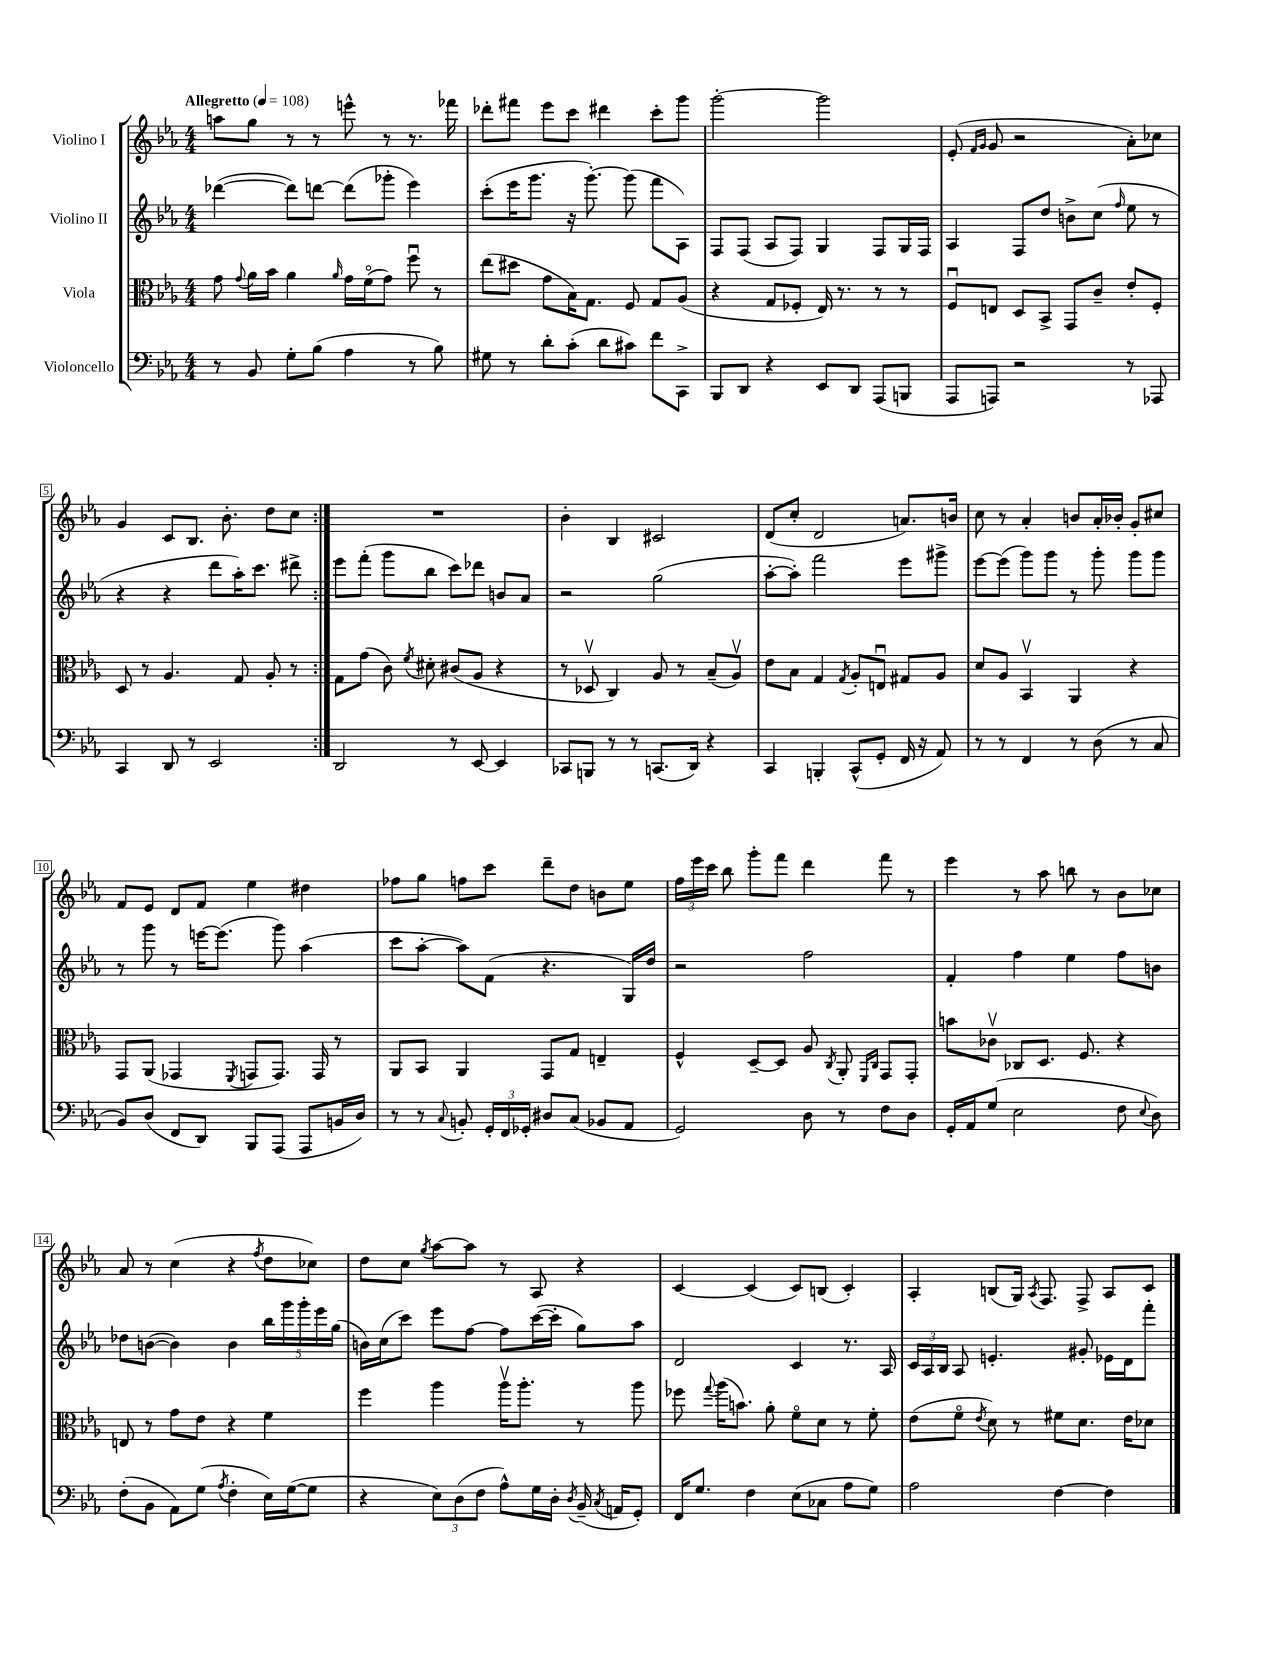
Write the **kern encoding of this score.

**kern	**kern	**kern	**kern
*staff4	*staff3	*staff2	*staff1
*clefF4	*clefC3	*clefG2	*clefG2
*k[b-e-a-]	*k[b-e-a-]	*k[b-e-a-]	*k[b-e-a-]
*M4/4	*M4/4	*M4/4	*M4/4
*MM108	*MM108	*MM108	*MM108
8r	8g\	([4ddd-\	8aa\L
.	8qqg/	.	.
8BB-/	16a-\LL	.	8gg\J
.	16b-\JJ	.	.
8G'\L	4a-\	8ddd-\]L)	8r
(8B-\J	.	[8ddd\J	8r
.	16qqa-/	.	.
4A-\	16g\LL	(8ddd\]L	8eee^^\
.	(16fo\J	.	.
.	8g\J)	8ggg-'\J	8r
8r	8ffu\	4eee-\)	8.r
8B-\)	8r	.	.
.	.	.	16fff-\
=	=	=	=
8G#\	(8ee-\L	(8ccc'\L	8ddd-'\L
8r	8dd#\J	16eee-\K	8fff#\J
.	.	8.ggg\J	.
8d'\L	8g\L	.	8eee-\L
(8c'\J	16B-\K)	16r	8ccc\J
.	8.G\J	[8.ggg'\)	.
8d\L	.	.	4ddd#\
8c#\J)	8F/	(8ggg\]	.
8f\L	8G/L	8fff\L	8ccc'\L
8CC^\J	(8A-/J	8A-\J)	8ggg\J
=	=	=	=
8BBB-/L	4r	8F/L	[2ggg'\
8DD/J	.	(8F/J	.
4r	8G/L	8A-/L	.
.	8F-'/J	8F/J)	.
8EE-/L	16E-/)	4G/	2ggg\]
.	8.r	.	.
8DD/J	.	.	.
(8AAA-/L	8r	8F/L	.
8BBB/J	8r	16G/L	.
.	.	16F/JJ	.
=	=	=	=
8AAA-/L	8Fu/L	4A-/	(8e-'/
.	.	.	16qqf/LL
.	.	.	16qqg/JJ
8AAA/J)	8E/J	.	8g/
2r	8D/L	8F/L	2r
.	8BB-^/J	8dd/J	.
.	8GG/L	8b^\L	.
.	8c~/J	(8cc\J	.
.	.	16qqff/	.
8r	8e-'/L	8ee-\	8a-'\L)
8AAA-/	8F'/J	8r	8cc-\J
=	=	=	=
4CC/	8D/	4r	4g/
.	8r	.	.
8DD/	4.A-/	4r	8c/L
8r	.	.	8.B-/J
2EE-/	.	8ddd\L	.
.	.	.	8.b-'\
.	8G/	16aa-'\K)	.
.	.	8.ccc\J	.
.	8A-'/	.	8dd\L
.	8r	8ddd#^\	8cc\J
=:|!	=:|!	=:|!	=:|!
2DD/	8G\L	8eee-\L	1r
.	(8g\J	(8fff'\J	.
.	8c\)	8ggg\L	.
.	8qf/	.	.
.	8d#'\	8bb-\J	.
8r	(8c#/L	8ccc\L)	.
[8EE-/	8A-/J	8ddd-\J	.
4EE-/]	4r	8b/L	.
.	.	8a-/J	.
=	=	=	=
8CC-/L	8r	2r	4b-'\
8BBB/J	8D-v/	.	.
8r	4C/)	.	4B-/
8r	.	.	.
(8.CC/L	8A-/	(2gg\	2c#/
.	8r	.	.
16DD/Jk)	.	.	.
4r	(8B-~/L	.	.
.	8A-v/J)	.	.
=	=	=	=
4CC/	8e-\L	[8aa-'\L	(8d/L
.	8B-\J	8aa-'\]J)	8cc'/J
4BBB'/	4G/	2fff\	2d/
.	8qG/	.	.
(8CC^^/L	8A-'/L	.	.
8GG'/J	8Eu/J	.	.
16FF/	8G#/L	8eee-\L	8.a/L)
16r	.	.	.
8AA-/)	8A-/J	8ggg#^\J	.
.	.	.	16b/Jk
=	=	=	=
8r	8d/L	[8eee-\L	8cc\
8r	8A-/J	(8eee-\]J	8r
4FF/	4BB-v/	8ggg\L)	4a-'/
.	.	8ggg\J	.
8r	4AA-/	8r	8b/L
(8D\	.	8ggg'\	16a-'/L
.	.	.	16b-'/JJ
8r	4r	8ggg\L	8g'/L
8C/	.	8ggg\J	8cc#/J
=	=	=	=
8BB-/L)	8GG/L	8r	8f/L
(8D/J	(8AA-/J	8ggg\	8e-/J
8FF/L	4GG-/	8r	8d/L
8DD/J)	.	[16eee\LK	8f/J
.	.	(8.eee\]J	.
.	8qFF/	.	.
8BBB-/L	8GG/L	.	4ee-\
(8AAA-/J	8.GG/J)	8ggg\)	.
8AAA-/L	.	(4aa-\	4dd#\
.	16GG/	.	.
16BB/L	8r	.	.
16D/JJ)	.	.	.
=	=	=	=
8r	8AA-/L	8ccc\L	8ff-\L
8r	8BB-/J	[8aa-'\J	8gg\J
8qqC/	.	.	.
8BB'/	4AA-/	8aa-\]L)	8ff\L
24GG'/LL	.	(8f\J	8ccc\J
24FF/	.	.	.
24GG-'/JJ	.	.	.
8D#/L	8GG/L	4.r	8ddd~\L
(8C/J	8G/J	.	8dd\J
8BB-/L	4E~/	.	8b\L
8AA-/J	.	16G/LL)	8ee-\J
.	.	16dd/JJ	.
=	=	=	=
2GG/)	4F^^/	2r	24ff\LL
.	.	.	24eee-\
.	.	.	24ccc\JJ
.	.	.	8bb-\
.	[8D~/L	.	8ggg'\L
.	8D/]J	.	8fff\J
8D\	8A-/	2ff\	4ddd\
.	8qC/	.	.
8r	8AA-'/	.	.
.	16qqFF/LL	.	.
.	16qqC/JJ	.	.
8F\L	8GG/L	.	8fff\
8D\J	8GG'/J	.	8r
=	=	=	=
16GG'/LL	8b\L	4f'/	4eee-\
16AA-/J	.	.	.
(8G/J	8c-v\J	.	.
2E-\	8C-/L	4ff\	8r
.	8.D/J	.	8aa-\
.	.	4ee-\	8bb\
.	8.F/	.	.
.	.	.	8r
8F\	4r	8ff\L	8b-\L
8qqE-/	.	.	.
8D\)	.	8b\J	8cc-\J
=	=	=	=
(8F'\L	8E/	8dd-\L	8a-/
8BB-\J	8r	([8b\J	8r
8AA-\L)	8g\L	4b\])	(4cc\
(8G\J	8e-\J	.	.
8qA-/	.	.	.
4F'\	4r	4b\	4r
.	.	.	8qff/
16E-\LL)	4f\	20bb-\LL	8dd\L
.	.	20ggg\	.
([16G\J	.	.	.
.	.	20ggg'\	.
8G\]J	.	.	8cc-\J)
.	.	20eee-\	.
.	.	(20gg\JJ	.
=	=	=	=
4r	4ff\	16b\LL)	8dd\L
.	.	(16cc\J	.
.	.	8ccc\J)	8cc\J
.	.	.	8qgg/
12E-\L)	4aa-\	8eee-\L	[8aa-\L
(12D\	.	.	.
.	.	[8ff\J	8aa-\]J
12F\J	.	.	.
8A-^^\L)	16aa-v\LK	8ff\]L	8r
.	8.aa-'\J	.	.
16G\L	.	([16ccc\L	8A-/
16D'\JJ	.	16ccc'\]JJ	.
8qD/	.	.	.
(16BB-~/	8r	8gg\L)	4r
8qC/	.	.	.
16AA/LK	.	.	.
8GG'/J)	8aa-\	8aa-\J	.
=	=	=	=
16FF/LK	8ff-\	2d/	[4c/
8.G/J	.	.	.
.	8qqgg/	.	.
.	(16aa-\LK	.	.
.	8.b\J)	.	.
4F\	.	.	(4c/]
.	8a-'\	.	.
(8E-\L	8fo\L	4c/	8c/L)
8C-\J	8d\J	.	(8B/J
8A-\L	8r	8.r	4c'/)
8G\J)	8f'\	.	.
.	.	16A-/	.
=	=	=	=
2A-\	(8e-\L	24c/LL	4A-'/
.	.	24A-/	.
.	.	24B-/JJ	.
.	8fo\J	8A-/	.
.	8qe-/	.	.
.	8d\)	4.e'/	(8B/L
.	8r	.	16G/Jk)
.	.	.	8qA-/
.	.	.	8.F/
[4F\	8f#\L	.	.
.	8.d\J	8g#'/	8F^/
4F\]	.	16e-\LL	8A-/L
.	16e-\LK	16d\J	.
.	8d-\J	8fff'\J	8c/J
==	==	==	==
*-	*-	*-	*-
